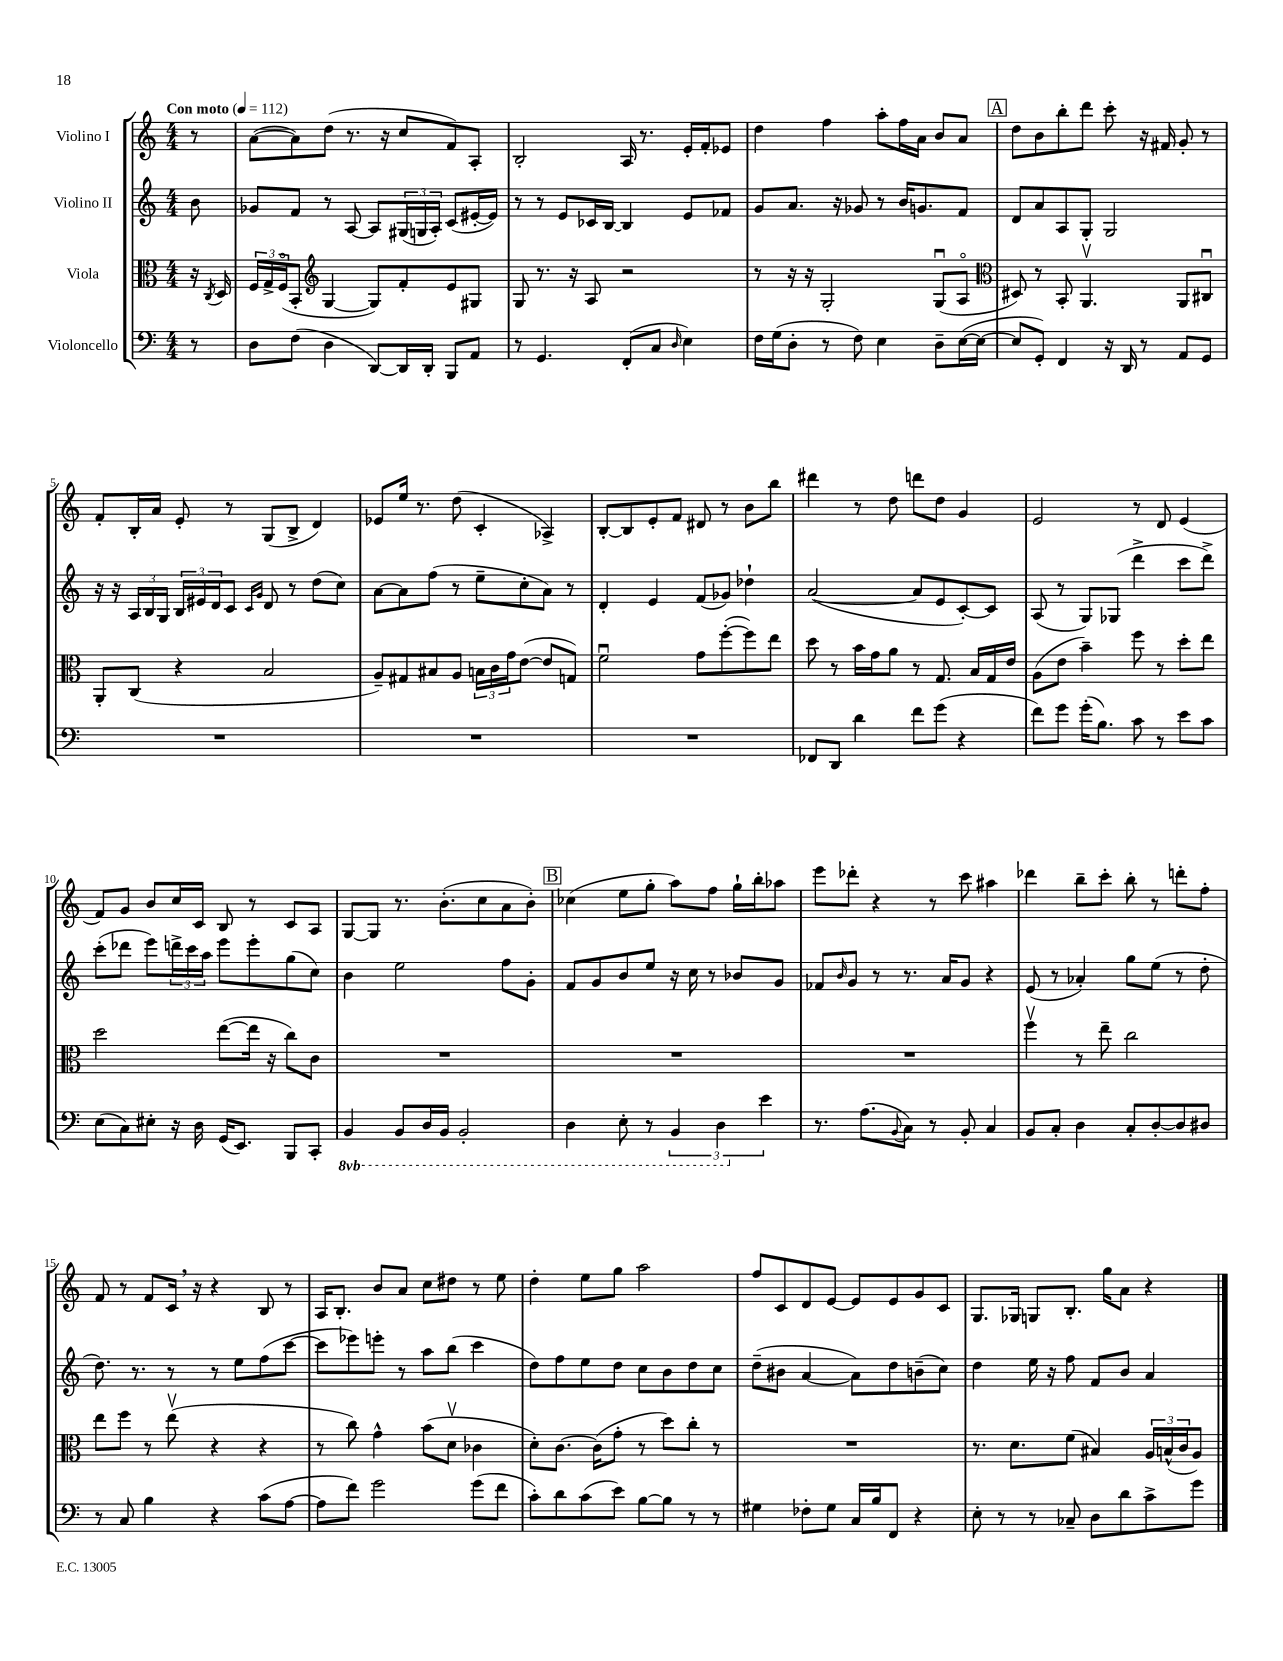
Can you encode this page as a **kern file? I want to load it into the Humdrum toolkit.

**kern	**kern	**kern	**kern
*part4	*part3	*part2	*part1
*staff4	*staff3	*staff2	*staff1
*I"Violoncello	*I"Viola	*I"Violino II	*I"Violino I
*clefF4	*clefC3	*clefG2	*clefG2
*k[]	*k[]	*k[]	*k[]
*M4/4	*M4/4	*M4/4	*M4/4
*MM112	*MM112	*MM112	*MM112
=	=	=	=
!	!	!	!LO:TX:a:B:t=Con moto
8r	16r	8b\	8r
.	8qC/	.	.
.	16D/	.	.
=1	=1	=1	=1
8D\L	24F/LL	8g-X/L	([8a\L
.	24G^/	.	.
.	(24F/J	.	.
(8F\J	8BB'/J	8f/J	8a\])
*	*clefG2	*	*
4D\	[4G/	8r	(8dd\J
.	.	[8A/	8.r
[8DD/L)	8G/L])	8A/L]	.
.	.	.	16r
16DD/L]	8f'/	(24G#X/L	8cc/L
.	.	24Gn/	.
16DD'/JJ	.	.	.
.	.	24A'/JJ)	.
8BBB/L	8e/	(8c/L	8f/)
8AA/J	8G#X/J	[16e#X'/L	8A'/J
.	.	16e#/JJ])	.
=2	=2	=2	=2
8r	8G/	8r	2B'/
4.GG/	8.r	8r	.
.	.	8e/L	.
.	16r	.	.
.	8A/	16c-X/L	.
.	.	[16B/JJ	.
(8FF'/L	2r	4B/]	16A/
.	.	.	8.r
8C/J	.	.	.
16qqD/	.	.	.
4E\)	.	8e/L	16e'/LL
.	.	.	16f'/J
.	.	8f-X/J	8e-X/J
=3	=3	=3	=3
16F\LL	8r	8g/L	4dd\
(16G\J	.	.	.
8D'\J	16r	8.a/J	.
.	16r	.	.
8r	2G'/	.	4ff\
.	.	16r	.
8F\)	.	8g-X/	.
4E\	.	8r	8aa'\L
.	.	16b/KL	16ff\L
.	.	8.gn/	16a\JJ
8D~\L	(8Gu/L	.	8b/L
([16E\L	8A/J	8f/J	8a/J
16E\JJ_	.	.	.
!!LO:REH:place=s1:t=A
=4	=4	=4	=4
*	*clefC3	*	*
8E/L]	8D#X/)	8d/L	8dd\L
8GG'/J)	8r	8a/	8b\
4FF/	8BB'/	8A/	8bb'\
.	4.AAv/	8G'/J	8ddd\J
16r	.	2G/	8ccc'\
16DD/	.	.	.
8r	.	.	16r
.	.	.	16f#X/
8AA/L	8AA/L	.	8g'/
8GG/J	8C#Xu/J	.	8r
!!LO:LB:g=z
=5	=5	=5	=5
1r	8AA'/L	16r	8f'/L
.	.	16r	.
.	(8C/J	24A/LL	16B'/L
.	.	24B/	.
.	.	.	16a/JJ
.	.	24G/JJ	.
.	4r	24B/LL	8e'/
.	.	24e#X/	.
.	.	24d/J	.
.	.	8c/J	8r
.	.	16qqc/LL	.
.	.	16qqg/JJ	.
.	2B/	8d/	(8G/L
.	.	8r	8B^/J
.	.	(8dd\L	4d/)
.	.	8cc\J)	.
=6	=6	=6	=6
1r	8A~/L)	[8a\L	8e-X/L
.	8G#X/	8a\]	16ee/Jk
.	.	.	8.r
.	8B#X/	(8ff\J	.
.	8A/J	8r	(8dd\
.	24Bn\LL	8ee~\L	4c'/
.	24c\	.	.
.	24g\J	.	.
.	([8e\J	8cc'\	.
.	8e/L]	8a\J)	4A-X^/)
.	8Gn/J)	8r	.
=7	=7	=7	=7
1r	2fu\	4d'/	[8B'/L
.	.	.	8B/]
.	.	4e/	8e'/
.	.	.	8f/J
.	8g\L	(8f/L	8d#X/
.	([8ff'\	8g-X/J)	8r
.	8ff\])	4dd-X`\	8b\L
.	8ee\J	.	8bb\J
=8	=8	=8	=8
8FF-X/L	8dd\	([2a/	4ddd#X\
8DD/J	8r	.	.
4d\	16b\LL	.	8r
.	16g\J	.	.
.	8a\J	.	8dd\
8f\L	8r	8a/L]	8dddn\L
(8g\J	8.G/	8e/	8dd\J
4r	.	[8c'/)	4g/
.	16B/LL	.	.
.	16G/	8c/J]	.
.	16e/JJ	.	.
=9	=9	=9	=9
8f\L)	(8A\L	(8A/	2e/
8g\J	8e\J	8r	.
(16g'\KL	4b~\)	8G/L)	.
8.B\J)	.	.	.
.	.	(8G-X/J	.
8c\	8ff\	4ddd^\	8r
8r	8r	.	8d/
8e\L	8dd'\L	8ccc\L	(4e/
8c\J	8ee\J	8ddd^\J)	.
!!LO:LB:g=z
=10	=10	=10	=10
(8E\L	2dd\	(8ccc'\L	8f/L)
8C\)	.	8ddd-X\J	8g/J
8E#X'\J	.	8eee\L)	8b/L
16r	.	24dddn^\L	16cc/L
.	.	24ccc\	.
16D\	.	.	16c/JJ
.	.	24aa\JJ	.
(16GG/KL	([8ee\L	8eee\L	8B/
8.EE/J)	.	.	.
.	16ee\Jk]	8eee'\	8r
.	16r	.	.
8BBB/L	8cc\L)	(8gg\	8c/L
8CC'/J	8c\J	8cc\J)	8A/J
=11	=11	=11	=11
*8ba	*	*	*
4BBB/	1r	4b\	[8G/L
.	.	.	8G/J]
8BBB/L	.	2ee\	8.r
16DD/L	.	.	.
16BBB/JJ	.	.	(8.b'\L
2BBB'/	.	.	.
.	.	.	8cc\
.	.	8ff\L	8a\
.	.	8g'\J	8b'\J)
!!LO:REH:place=s1:t=B
=12	=12	=12	=12
4DD\	1r	8f/L	(4cc-X\
.	.	8g/	.
8EE'\	.	8b/	8ee\L
8r	.	8ee/J	8gg'\J
6BBB/	.	16r	8aa\L)
.	.	16cc\	.
.	.	8r	8ff\J
6DD\	.	.	.
.	.	8b-X/L	16gg`\LL
.	.	.	16bb'\J
*X8ba	*	*	*
6e\	.	.	.
.	.	8g/J	8aa-X\J
=13	=13	=13	=13
8.r	1r	8f-X/L	8eee\L
.	.	16qqb/	.
.	.	8g/J	8ddd-X'\J
(8.A\L	.	.	.
.	.	8r	4r
8qqBB/	.	.	.
8C\J)	.	8.r	.
8r	.	.	8r
.	.	16a/KL	.
8BB'/	.	8g/J	8ccc\
4C/	.	4r	4aa#X\
=14	=14	=14	=14
8BB/L	4ffv\	(8e/	4ddd-X\
8C'/J	.	8r	.
4D\	8r	4a-X'/)	8bb~\L
.	8ee~\	.	8ccc'\J
8C'/L	2cc\	8gg\L	8bb'\
[8D'/	.	(8ee\J	8r
8D/]	.	8r	8dddn'\L
8D#X/J	.	8dd'\	8ff'\J
!!LO:LB:g=z
=15	=15	=15	=15
8r	8ee\L	8.dd\)	8f/
8C/	8ff\J	.	8r
.	.	8.r	.
4B\	8r	.	8f/L
.	(8eev\	8r	16c,/Jk
.	.	.	16r
4r	4r	8r	4r
.	.	8ee\L	.
(8c\L	4r	(8ff\	8B/
[8A\J	.	[8ccc\J	8r
=16	=16	=16	=16
8A\L]	8r	8ccc\L]	16A/KL
.	.	.	8.B'/J
8f\J)	8cc\)	8eee-X\)	.
2g\	4g^^\	8eeen'\J	8b/L
.	.	8r	8a/J
.	(8b\L	8aa\L	8cc\L
.	8dv\J	(8bb\J	8dd#X\J
(8g\L	4c-X\	4ccc\	8r
8f\J	.	.	8ee\
=17	=17	=17	=17
8c'\L)	8d'\L)	8dd\L)	4dd'\
8d\	[8.c\J	8ff\	.
(8c\	.	8ee\	8ee\L
.	(16c\KL]	.	.
8e\J)	8g'\J	8dd\J	8gg\J
[8B\L	8r	8cc\L	2aa\
8B\J]	8dd\L)	8b\	.
8r	8cc'\J	8dd\	.
8r	8r	8cc\J	.
=18	=18	=18	=18
4G#X\	1r	(8dd~\L	8ff/L
.	.	8b#X\J	8c/
8F-X'\L	.	[4a/	8d/
8G#\J	.	.	[8e/J
16C/LL	.	8a\L])	8e/L]
16B/J	.	.	.
8FF/J	.	8dd\	8e/
4r	.	(8bn~\	8g/
.	.	8cc\J)	8c/J
=19	=19	=19	=19
8E'\	8.r	4dd\	8.G/L
8r	.	.	.
.	8.d\L	.	16G-X/Jk
8r	.	16ee\	8Gn/L
.	.	16r	.
8C-X~/	(8f\J	8ff\	8.B'/J
8D\L	4B#X/)	8f/L	.
.	.	.	16gg\KL
8d\	.	8b/J	8a\J
8c^\	24A/LL	4a/	4r
.	(24Bn^^/	.	.
.	24c/J	.	.
8g\J	8A/J)	.	.
==	==	==	==
*-	*-	*-	*-
